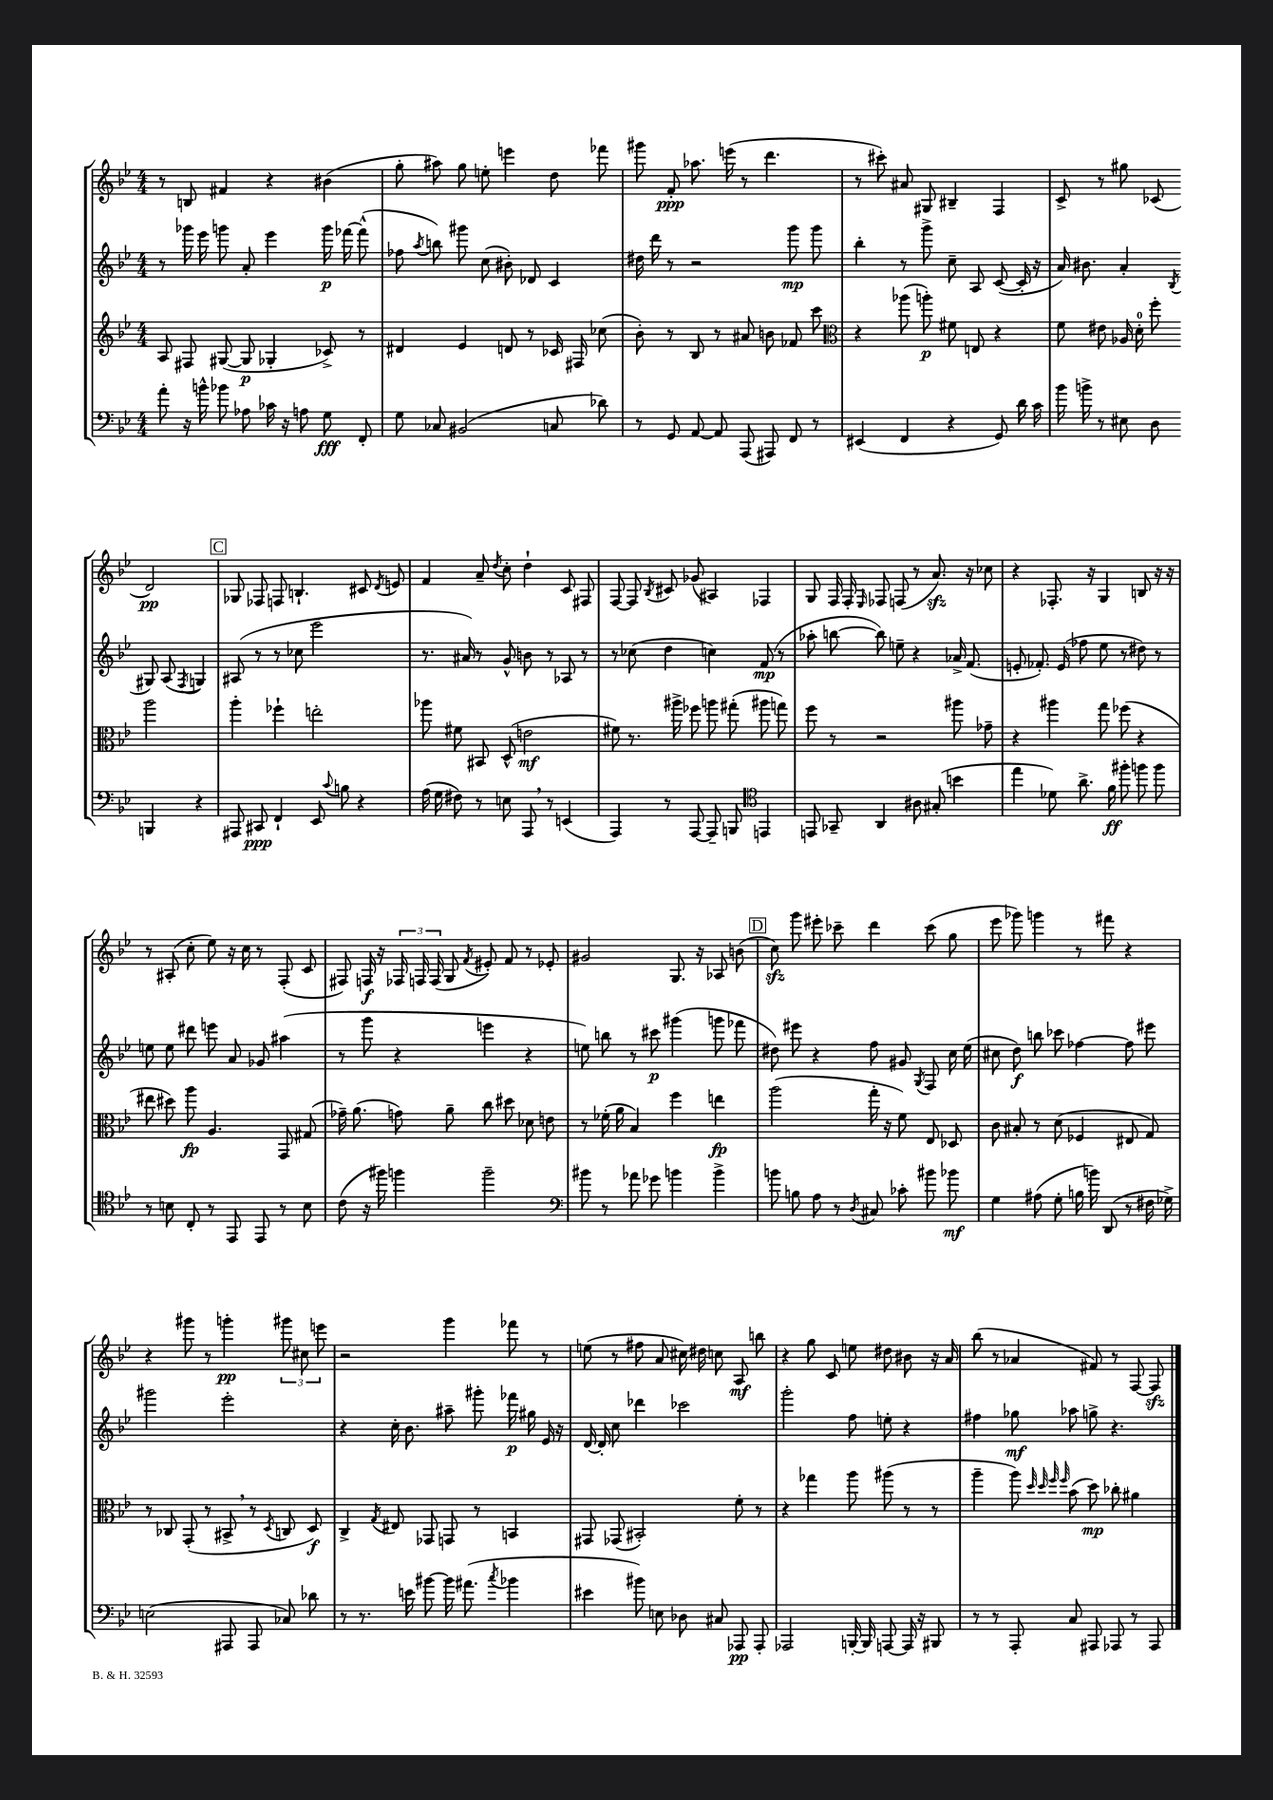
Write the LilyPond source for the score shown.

<<
\new StaffGroup <<
\new Staff = "s0" {
    \clef treble \key bes \major \numericTimeSignature \time 4/4
    \autoBeamOff r8 b8 fis'4 r4 bis'4( |
    g''8-. ais''8) g''8 e''8-. e'''4 d''8 fes'''8 |
    gis'''8 f'8-.\ppp aes''8. e'''16( r8 d'''4. |
    r8 cis'''8-.) ais'8 gis8 bis4-- f4 |
    c'8-> r8 gis''8 ces'8( d'2\pp) |
    \mark \markup { \box "C" } ges8 fes8 f8 b4.-! cis'8 \acciaccatura { d'8 } e'8 |
    f'4 a'8-- \acciaccatura { d''8 } c''8-. d''4-! c'8 fis8 |
    f8~ f8 \acciaccatura { bes8 } cis'8 ges'8( ais4) fes4 |
    g8 f16 f16-. \grace { ees16 } fes8 f8( r8 a'8.\sfz) r16 ces''8 |
    r4 fes8.-. r16 g4 b8 r16 r16 |
    r8 ais8-.( c''8-. ees''8) r16 c''16 r8 f8-.( c'8 |
    fis8) f16\f r16 \tuplet 3/2 { fes16 f16 f16( } g8 \acciaccatura { f'8 } eis'8-.) f'8 r8 ees'8-. |
    gis'2 g8. r16 aes8 b'8( |
    \mark \markup { \box "D" } c''8\sfz) g'''8 eis'''8-. ces'''8-- d'''4 ces'''8( g''8 |
    ees'''8 ges'''8) g'''4 r8 fis'''8 r4 |
    r4 gis'''8 r8 g'''4-.\pp \tuplet 3/2 { gis'''8 cis''8 e'''8 } |
    r2 g'''4 fes'''8 r8 |
    e''8( r8 fis''8 a'8 cis''16) dis''16 c''8 a8\mf b''8 |
    r4 g''8 c'8 e''8 dis''8 bis'8 r16 a'16 |
    bes''8( r8 aes'4 fis'8) r8 f8~ f8\sfz \bar "|." |
}
\new Staff = "s1" {
    \clef treble \key bes \major \numericTimeSignature \time 4/4
    \autoBeamOff r8 ges'''16 ees'''16 g'''8 a'8-. ees'''4 g'''16\p fes'''16~ fes'''8-^( |
    fes''8 \acciaccatura { a''8 } b''8) gis'''8 c''8( bis'8-.) des'8 c'4 |
    dis''16 d'''16 r8 r2 g'''8\mp g'''8 |
    bes''4-. r8 g'''8-> c''8-- a8 c'8~( c'16-. r16 |
    a'16) bis'8. a'4-. \acciaccatura { bes8 } gis8 a8( \acciaccatura { f8 } g4) |
    \mark \markup { \box "C" } ais8( r8 r8 ces''8 ees'''2-- |
    r8. ais'16) r8 g'8-^ b'8 r8 aes8 r8 |
    r8 ces''8( d''4 c''4) f'8\mp( r8 |
    aes''8-. b''8~ b''8) e''8-- r4 aes'16-> f'8.( |
    e'8-. fes'8.-.) e'16( fes''8 ees''8 r8 dis''8) r8 |
    e''8 e''8 dis'''8 e'''8 a'8 ges'8 ais''4( |
    r8 g'''8 r4 e'''4 r4 |
    e''8) b''8 r8 cis'''8\p gis'''4( g'''8 fes'''8 |
    \mark \markup { \box "D" } dis''8) eis'''8 r4 f''8 gis'8 \acciaccatura { g8 } f8 c''16 ees''16( |
    cis''8 d''8\f) b''8 ces'''8 fes''4~ fes''8 eis'''8 |
    gis'''2 ees'''2-. |
    r4 c''16-. bes'8. ais''8-- gis'''8-. fes'''16\p gis''16 ees'16 r16 |
    d'16~ d'16-. c''8 des'''4 ces'''2 |
    g'''2-. f''8 e''8-. r4 |
    fis''4 ges''8\mf aes''8 g''8-> r4. \bar "|." |
}
\new Staff = "s2" {
    \clef treble \key bes \major \numericTimeSignature \time 4/4
    \autoBeamOff a8 fis8 gis8~( gis8\p ges4-. ces'8->) r8 |
    dis'4 ees'4 d'8 r8 ces'16 fis16 ces''8( |
    bes'8-.) r8 bes8 r8 ais'8 b'8 fes'8 c'''8 |
    \clef alto r4 aes''8( a''8-.\p) fis'8 e8 r4 |
    f'8 eis'8 aes16 d'16-0-. f''8-. a''2 |
    \mark \markup { \box "C" } a''4-. fes''4-! e''2-. |
    aes''8 fis'8 bis,8 d8-^( e'2\mf |
    fis'8) r8. ais''16-> fes''8 a''8 gis''8-.( ais''8 g''8) |
    f''8 r8 r2 ais''8 ges'8-- |
    r4 ais''4 g''8 fes''8( r4 |
    eis''8 dis''8) a''8\fp a4. g,8 gis8( |
    ges'16--) a'8.( g'8) a'8-- c''8 dis''8 des'8 e'8 |
    r8 fes'16-.( a'16 bes4) f''4 e''4\fp |
    \mark \markup { \box "D" } a''2( g''16-. r16 f'8) ees8 des8 |
    c'8 bis8-. r8 d'8( fes4 eis8 g8) |
    r8 ces8 g,8-.( r8 bis,8-> \breathe r8 \acciaccatura { d8 } c8 d8\f) |
    c4-> \acciaccatura { g8 } eis8 ges,8 g,8 r8 b,4 |
    gis,8 ges,8( bis,2-.) f'8-. r8 |
    r4 ges''4 a''8 ais''8( r8 r8 |
    a''4-- a''8) \grace { d''32 d''32 f''32 f''32 } bes'8( d''8\mp) ces''8-. ais'4 \bar "|." |
}
\new Staff = "s3" {
    \clef bass \key bes \major \numericTimeSignature \time 4/4
    \autoBeamOff a'8-. r16 b'16-^ bes'8 aes8 ces'16 r16 a8 g8\fff f,8-. |
    g8 ces8 bis,2( c8 des'8) |
    r8 g,8 a,8~ a,8 a,,8( ais,,8) f,8 r8 |
    eis,4( f,4 r4 g,8) d'16 c'16 |
    bes'16 b'16-> r8 eis8 d8 b,,4 r4 |
    \mark \markup { \box "C" } ais,,8 cis,8\ppp f,4-! ees,8 \appoggiatura { c'8 } b8 r4 |
    a16( g16 fis8) r8 e8 a,,8 \breathe r8 e,4( |
    a,,4) r8 a,,8~ a,,8-- b,,8 \clef tenor e,4 |
    e,8 ges,8-- a,4 ais8 gis8-.( b'4 |
    ees''4 des'8) a'8.-> f'16\ff fis''8-. f''8 f''8 |
    r8 b8 c8-. r8 ees,8 ees,8 r8 b8 |
    c'8( r16 fis''16) f''4 f''2-- |
    \clef bass bis'8 r8 aes'8 ges'8 b'4 b'4-> |
    \mark \markup { \box "D" } b'8 b8 a8 r8 \acciaccatura { d8 } cis8 ces'8-. bis'8 bes'8\mf |
    g4 ais8( g8-. b16 b'16) d,8( r8 fis16 ges16->) |
    e2( ais,,8 ais,,8 ces8) des'8 |
    r8 r8. e'16 bis'8~ bis'16 ais'8.( \acciaccatura { c''8 } bes'4 |
    eis'4 bis'8) e8 des8 cis8 aes,,8\pp aes,,8-. |
    aes,,2 b,,16~-. b,,16 a,,8~ a,,16 r16 bis,,8 |
    r8 r8 a,,8-. c8 ais,,8 aes,,8 r8 aes,,8 \bar "|." |
}
>>
>>
\layout { \context { \Score \remove "Bar_number_engraver" } }
